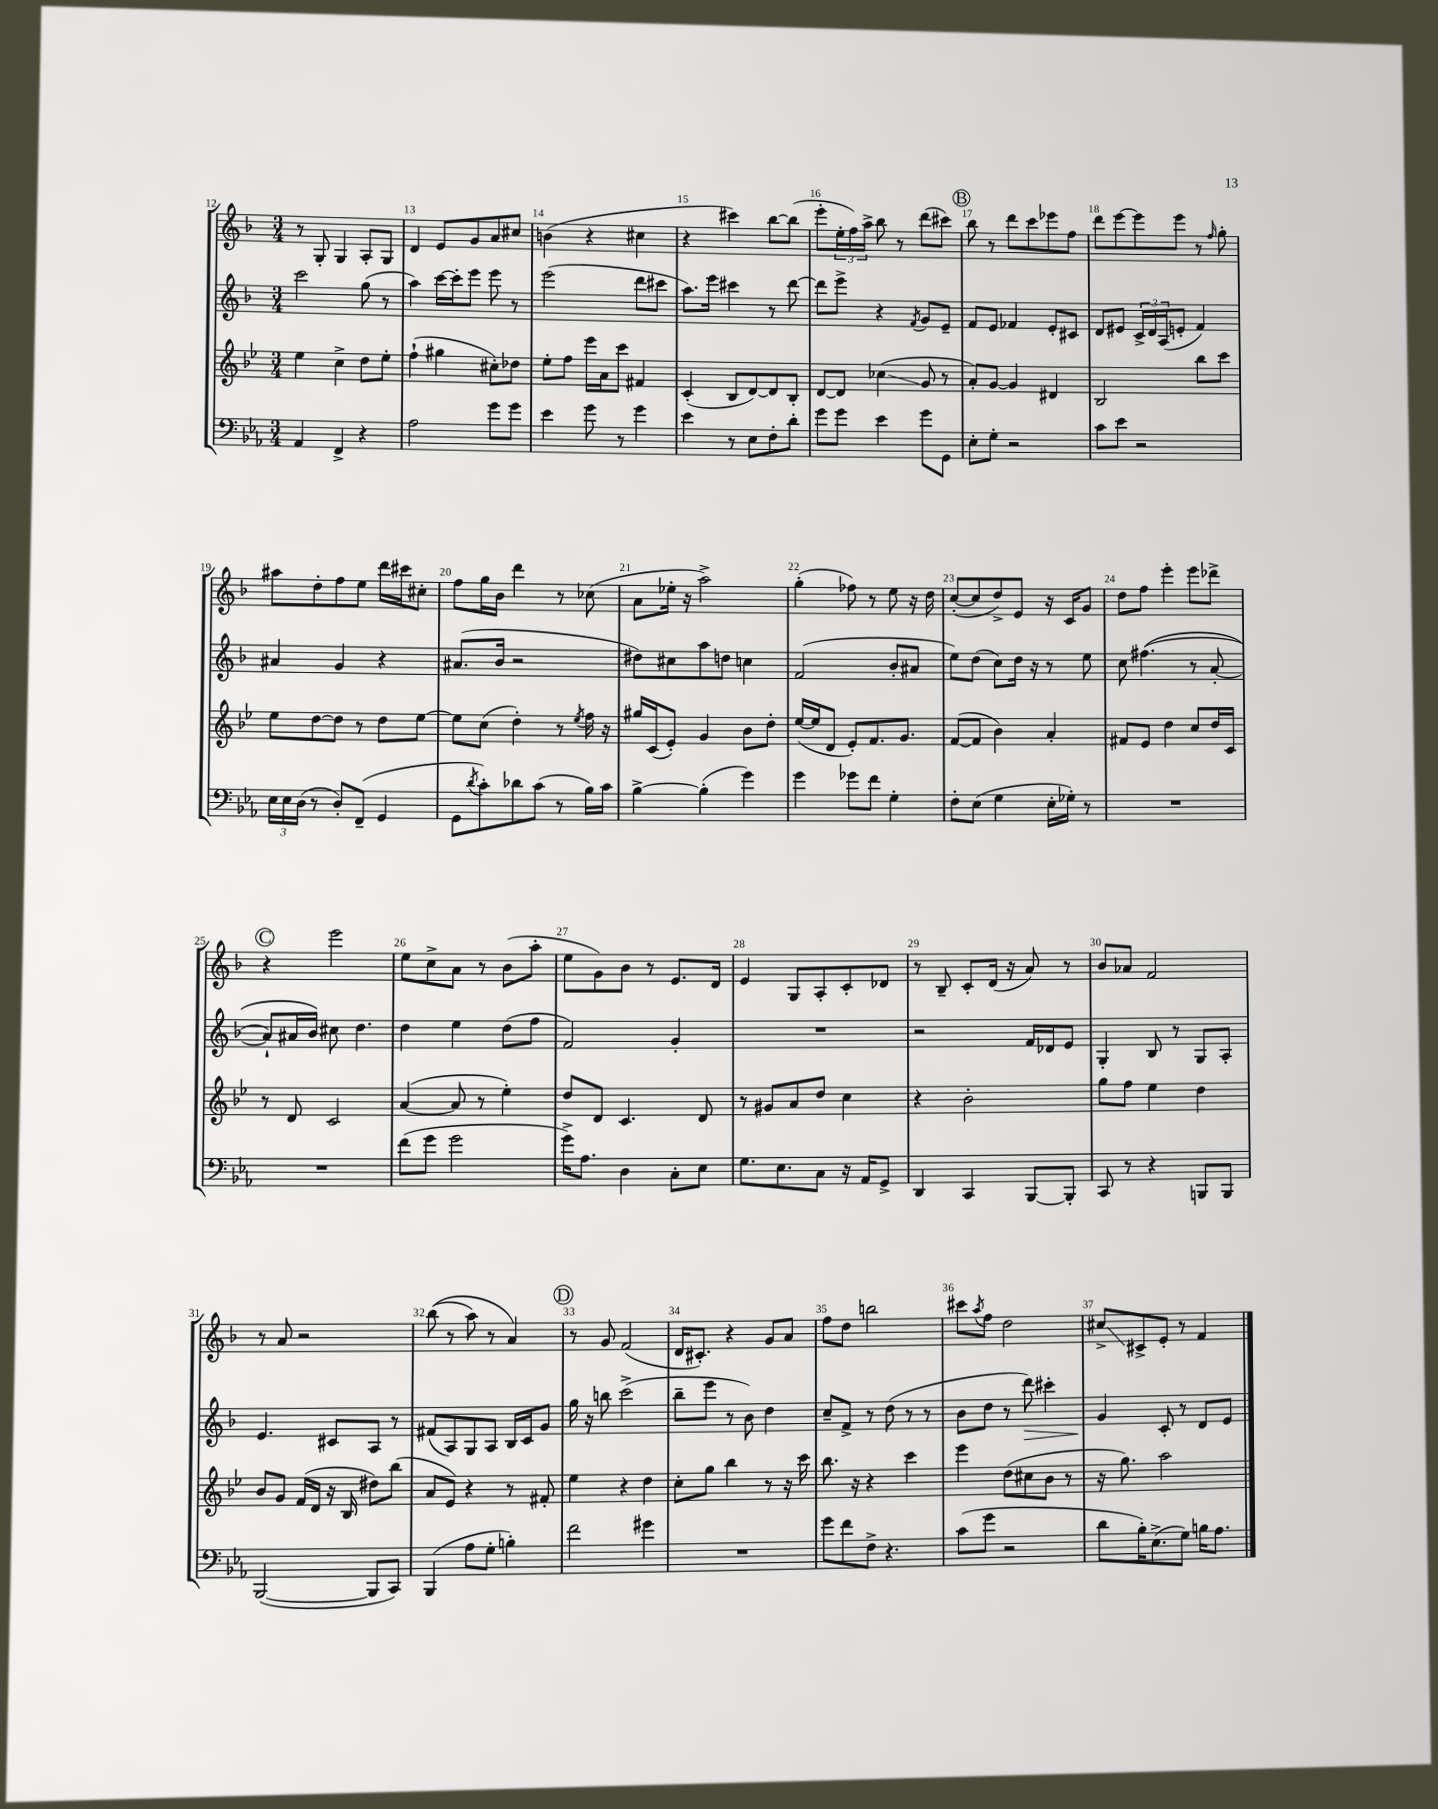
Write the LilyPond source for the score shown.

<<
\new StaffGroup <<
\new Staff = "s0" {
    \clef treble \key f \major \numericTimeSignature \time 3/4
    r8 g8-. g4 a8-. g8 |
    d'4 e'8 g'8 a'8 cis''8 |
    b'4( r4 cis''4 |
    r4 cis'''4) bes''8~ bes''8( |
    e'''8-. \tuplet 3/2 { e''16-. f''16) a''16-> } bes''8 r8 d'''8( cis'''8) |
    \mark \markup { \circle "B" } bes''8 r8 d'''8 c'''8 ees'''8 f''8 |
    d'''8 e'''8~ e'''8 e'''8 r8 \grace { f''16 } g''8-. |
    ais''8 d''8-. f''8 e''8 d'''16 cis'''16 cis''8-. |
    f''8 g''16 bes'16 d'''4 r8 ces''8( |
    a'8 ees''16-. r16 a''2->) |
    g''4-.( fes''8) r8 e''8 r16 d''16 |
    c''8~-.( c''8 d''8->) e'8 r16 c'16 g'8 |
    d''8 f''8 e'''4-. e'''8 des'''8-> |
    \mark \markup { \circle "C" } r4 e'''2 |
    e''8 c''8-> a'8 r8 bes'8( a''8-. |
    e''8 g'8) bes'8 r8 e'8. d'16 |
    e'4 g8 a8-. c'8-. des'8 |
    r8 bes8-- c'8-. d'16( r16 a'8) r8 |
    bes'8 aes'8 f'2 |
    r8 a'8 r2 |
    bes''8(\( r8 a''8) r8 a'4\) |
    \mark \markup { \circle "D" } r8 g'8 f'2( |
    d'16 cis'8.-.) r4 g'8 a'8 |
    f''8 d''8 b''2 |
    cis'''8 \acciaccatura { a''8 } f''8 d''2 |
    cis''8->\glissando cis'8-> e'8-. r8 f'4 \bar "|." |
}
\new Staff = "s1" {
    \clef treble \key f \major \numericTimeSignature \time 3/4
    c'''2 g''8( r8 |
    a''4) c'''16~ c'''16-. e'''8 e'''8 r8 |
    e'''2( d'''8 cis'''8 |
    a''8.) e'''16 cis'''4 r8 d'''8~ |
    d'''8 e'''8-> r4 \acciaccatura { f'8 } g'8 e'8-- |
    \mark \markup { \circle "B" } f'8 e'8 fes'4 e'8-. cis'8 |
    d'8 eis'8 \tuplet 3/2 { c'16-> d'16 a16( } e'8-. f'4) |
    ais'4 g'4 r4 |
    ais'8.( bes'16 r2 |
    dis''8) cis''8 a''8 d''8 c''4 |
    f'2( bes'8-. ais'8 |
    e''8) d''8( c''8) d''16 r16 r8 e''8 |
    c''8 fis''4.(\( r8 a'8~-. |
    \mark \markup { \circle "C" } a'8-!) ais'16 bes'16\) cis''8 d''4. |
    d''4 e''4 d''8( f''8 |
    f'2) g'4-. |
    R2. |
    r2 f'16 des'16 e'8 |
    g4-. bes8 r8 g8 a8-. |
    e'4. cis'8 a8 r8 |
    fis'8( a8) g8 a8 bes16 c'16 g'8 |
    \mark \markup { \circle "D" } g''16 r16 b''8 c'''2->( |
    bes''8-- e'''8 r8 bes'8) d''4 |
    c''8-- f'8-> r8 d''8( r8 r8 |
    bes'8 d''8 r8 d'''8\>) cis'''4-. |
    g'4\! c'8-. r8 d'8 e'8 \bar "|." |
}
\new Staff = "s2" {
    \clef treble \key bes \major \numericTimeSignature \time 3/4
    ees''4 c''4-> d''8 ees''8-. |
    f''4-!( gis''4 cis''8-.) des''8 |
    ees''8-. f''8 ees'''16 a'16 c'''8 fis'4 |
    c'4-.( bes8 d'8~) d'8 bes8-. |
    d'8~ d'8 ces''4\glissando( g'8 r8 |
    \mark \markup { \circle "B" } a'8-.) g'8~ g'4 dis'4 |
    bes2 bes''8 c'''8 |
    ees''8 d''8~ d''8 r8 d''8 ees''8~ |
    ees''8 c''8( d''4-.) r8 \acciaccatura { ees''8 } f''16 r16 |
    gis''16 c'16( ees'8-.) g'4 bes'8 d''8-. |
    ees''16~( ees''16 d'8 ees'8-.) f'8. g'8. |
    f'8~( f'8 bes'4) a'4-. |
    fis'8 ees'8 d''4 c''8 d''16 c'16 |
    \mark \markup { \circle "C" } r8 d'8 c'2 |
    a'4~( a'8 r8 ees''4-.) |
    d''8 d'8 c'4. d'8 |
    r8 gis'8 a'8 d''8 c''4 |
    r4 bes'2-. |
    g''8 f''8 ees''4 d''4 |
    bes'8 g'8 f'16( d'16 r16 bes16 dis''8) bes''8( |
    a'8 ees'8) r4 r8 fis'8-. |
    \mark \markup { \circle "D" } ees''4 r4 d''4 |
    c''8-. g''8 bes''4 r8 r16 c'''16 |
    bes''8. r16 r4 c'''4 |
    ees'''4 d''8( cis''8 bes'8 r8 |
    r16 g''8.) a''2 \bar "|." |
}
\new Staff = "s3" {
    \clef bass \key ees \major \numericTimeSignature \time 3/4
    aes,4 f,4-> r4 |
    aes2 g'8 g'8 |
    ees'4 g'8 r8 g'4 |
    ees'4 r8 ees8 f8-. d'8-. |
    g'8 g'8 ees'4 g'8 g,8 |
    \mark \markup { \circle "B" } ees8-. g8-. r2 |
    c'8 ees'8 r2 |
    \tuplet 3/2 { ees16 ees16 d16( } r8 d8-.) f,8--( g,4 |
    g,8 \acciaccatura { d'8 } c'8-.) des'8 c'8( r8 bes16) c'16 |
    bes4~-> bes4-.( g'4) |
    g'4 ges'8 f'8 g4-. |
    f8-. ees8( g4 ees16-. ges16-.) r8 |
    R2. |
    \mark \markup { \circle "C" } R2. |
    f'8( g'8 g'2 |
    g'16->) aes8. d4 c8-. ees8 |
    g8. ees8. c8 r16 aes,16 g,8-> |
    d,4 c,4 bes,,8~ bes,,8-. |
    c,8 r8 r4 b,,8 b,,8 |
    bes,,2~( bes,,8 c,8) |
    bes,,4( aes8 g8-. b4-.) |
    \mark \markup { \circle "D" } f'2 gis'4 |
    R2. |
    g'8 f'8 f8-> r4. |
    c'8( g'8 r2 |
    d'8 bes16-.) ees8.->( g8) b16 aes8. \bar "|." |
}
>>
>>
\layout { \context { \Score currentBarNumber = #12 \override BarNumber.break-visibility = ##(#f #t #t) barNumberVisibility = #all-bar-numbers-visible } }
